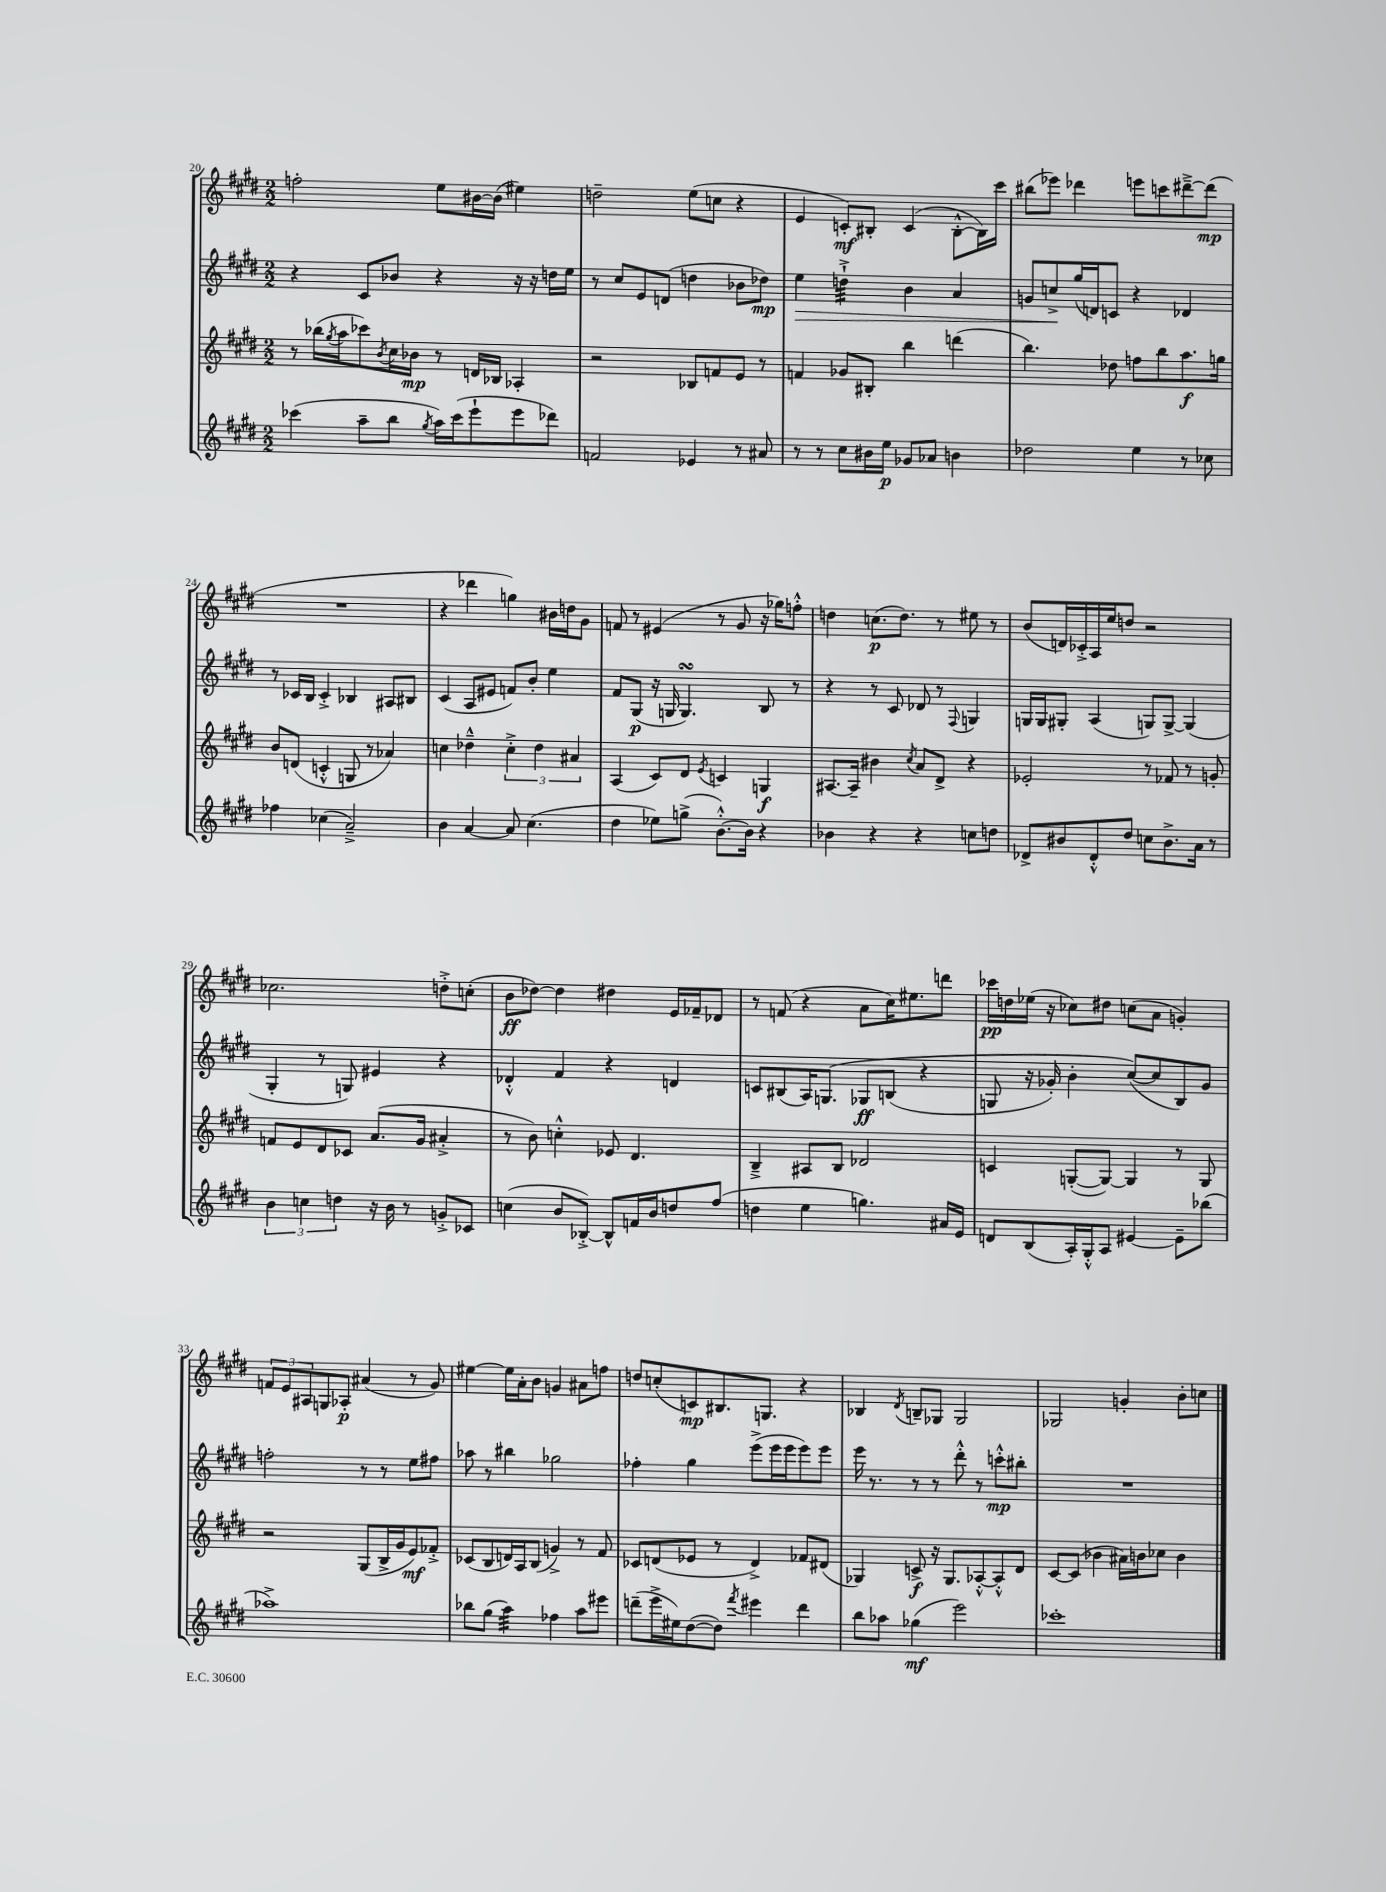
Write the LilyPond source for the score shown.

<<
\new StaffGroup <<
\new Staff = "s0" {
    \clef treble \key e \major \numericTimeSignature \time 2/2
    f''2-. e''8 bis'16~ bis'16( eis''4) |
    d''2-- e''8( c''8 r4 |
    e'4 c'8-.\mf) bis8-. c'4( bis8~-.-^ bis16) cis'''16 |
    bis''8( ees'''8) des'''4 e'''8 c'''8 dis'''8~---> dis'''8\mp( |
    R1 |
    r4 des'''4 g''4) bis'16 d''16 gis'8 |
    f'8 r8 eis'4( r8 gis'8 r16 ges''16) f''8-.-^ |
    d''4 c''8.\p( d''8.) r8 eis''8 r8 |
    b'8( d'16) ces'16-.-> a16 e''16 d''8 r2 |
    ces''2. d''8-.-> c''8-.( |
    b'8\ff des''8~) des''4 dis''4 e'16 fes'16-- des'8 |
    r8 f'8( r4 a'8 cis''16) eis''8. d'''8 |
    ces'''16\pp d''16 ees''16( r16 ces''8) dis''8 c''8( a'8 g'4-.) |
    \tuplet 3/2 { f'8 e'8 ais8 } g8 aes8-.\p ais'4( r8 gis'8) |
    eis''4~ eis''16 a'16-. b'8 g'4 ais'8 f''8 |
    d''8 c''8-.( c'8\mp) bis8. g8. r4 |
    bes4 \acciaccatura { dis'8 } b8-- ges8 ges2 |
    ges2 g'4-. b'8-. c''8 \bar "|." |
}
\new Staff = "s1" {
    \clef treble \key e \major \numericTimeSignature \time 2/2
    r4 cis'8 bes'8 r4 r16 r16 d''16 e''16 |
    r8 cis''8 e'8 d'8( d''4 bes'8 des''8\mp) |
    e''4\> d''4:32-!-> b'4 a'4 |
    g'8 c''8->\! gis''16( d'16) c'8 r4 des'4 |
    r8 ces'16 b16 ces'4-.-> bes4 ais8 bis8 |
    cis'4( a8 eis'8 f'8) b'8-. e''4 |
    fis'8 gis8\p( r16 g16 g4.\turn) b8 r8 |
    r4 r8 cis'8 des'8 r8 \appoggiatura { fis8 } g4 |
    g16 g16 gis8-. a4( g8) g8~-> g4( |
    gis4-. r8 g8) eis'4 r4 |
    des'4-.-^ fis'4 r4 d'4 |
    c'8 bis8( a16) g8.\( ges8\ff b8( r4 |
    g8 r16 ges'16-.) b'4-. cis''8~(\) cis''8 b8) ges'8 |
    f''2-. r8 r8 e''8 fis''8 |
    aes''8 r8 bis''4 ges''2 |
    fes''4-. gis''4 e'''8->( e'''16 e'''16 e'''8) e'''8 |
    e'''16 r8. r8 r8 dis'''8-.-^ r8 c'''8-.-^\mp bis''8-. |
    R1 \bar "|." |
}
\new Staff = "s2" {
    \clef treble \key e \major \numericTimeSignature \time 2/2
    r8 bes''16( \acciaccatura { gis''8 } a''16 ces'''8) \acciaccatura { b'8 } cis''16 bes'16\mp r8 d'16 bes16 aes4-. |
    r2 bes8 f'8 e'8 r8 |
    f'4 ges'8 bis8-. b''4 d'''4( |
    b''4.) des''8 f''8 b''8 a''8.\f g''16 |
    b'8 d'8( c'4-.-^ g8 r8 aes'4) |
    c''4 des''4---^ \tuplet 3/2 { c''4-.-> des''4 ais'4 } |
    a4( cis'8) dis'8 \acciaccatura { e'8 } c'4 g4\f |
    ais8.~ ais16-- bis'4 \acciaccatura { cis''8 } a'8 dis'8-> r4 |
    ees'2-. r8 fes'8 r8 g'8-. |
    f'8 e'8 dis'8 ces'8 a'8.( gis'16 ais'4-.-> |
    r8 b'8) c''4-.-^ ees'8 dis'4. |
    b4---> ais8 b8 des'2 |
    c'4 g8~-.( g8~) g4 r8 g8 |
    r2 gis8( b16-> gis'16 e'8\mf) fes'8-.-> |
    ces'8( b8 d'16) a16 b8( g'4->) r8 fis'8 |
    ces'8 d'8( ees'8 r8 d'4->) fes'8 dis'8( |
    ges4) c'8->\f r16 ges8. aes8~-.-^ aes8-.-^ dis'8 |
    cis'8~ cis'8( bes'4 ais'16) b'16 ces''8 b'4 \bar "|." |
}
\new Staff = "s3" {
    \clef treble \key e \major \numericTimeSignature \time 2/2
    ces'''4( a''8-- b''8 \acciaccatura { gis''8 } a''16) ces'''16( e'''8-! e'''8 des'''8) |
    f'2 ees'4 r8 ais'8 |
    r8 r8 cis''8 bis'16 e''16\p ges'8 aes'8 b'4 |
    des''2 e''4 r8 ces''8 |
    fes''4 ces''4( a'2--->) |
    b'4 a'4~ a'8 cis''4.( |
    dis''4 ees''8) g''8->( b'8.~-.-^) b'16 r4 |
    bes'4 r4 r4 c''8 d''8 |
    des'8-> bis'8 des'8-.-^ dis''8 c''8 bis'8.-> a'16 r8 |
    \tuplet 3/2 { b'4 c''4 d''4 } r16 b'16 r8 g'8-.-> ces'8 |
    c''4( b'8 bes8~-.->) bes8-^ f'16 b'16 d''8 fis''8( |
    d''4 e''4 g''4.) ais'16 e'16 |
    d'8 b8( a16-.) gis16-.-^ a8 eis'4~ eis'8-- bes''8( |
    aes''1->) |
    bes''8 gis''8( a''4:32) fes''4 a''8 eis'''8 |
    d'''8--( e'''16-> eis''16) dis''8~( dis''8) \acciaccatura { fis'''8 } eis'''4 d'''4 |
    b''8 aes''8 ges''4\mf( e'''2) |
    ces'''1-. \bar "|." |
}
>>
>>
\layout { \context { \Score currentBarNumber = #20 } }
